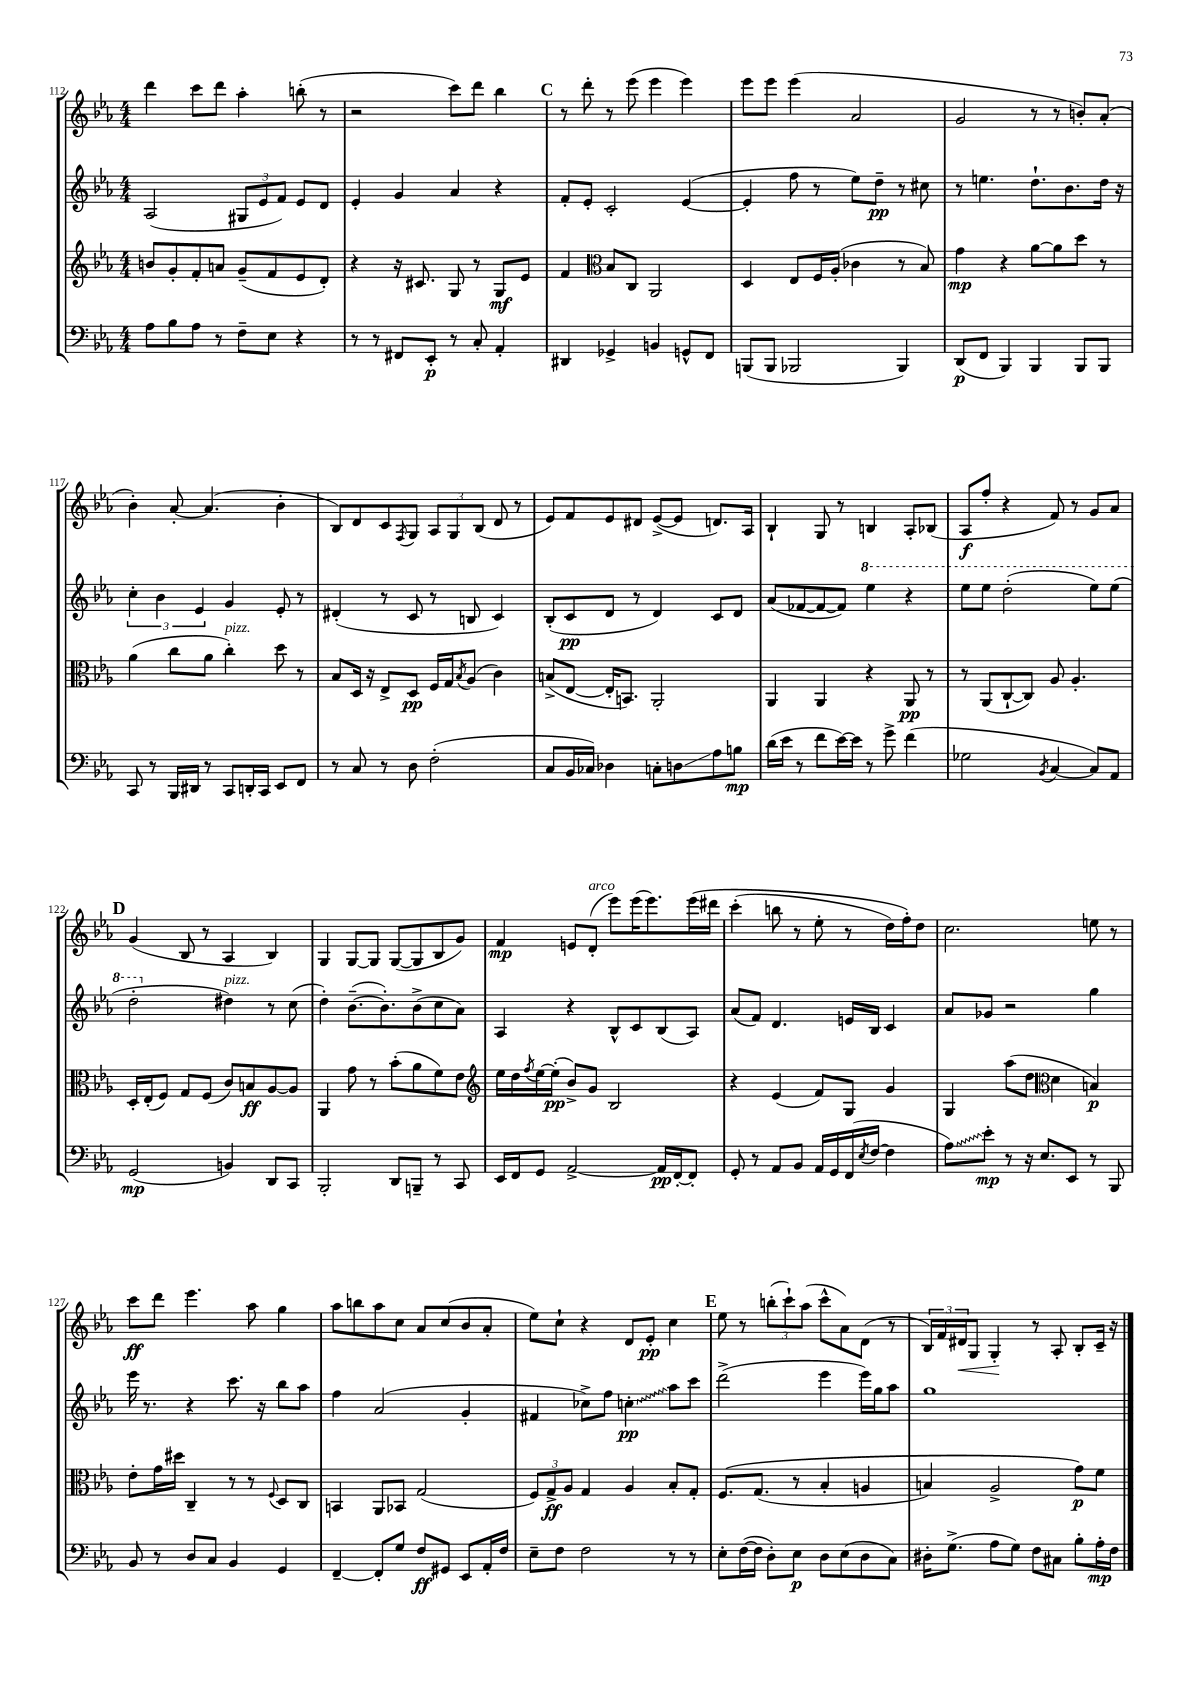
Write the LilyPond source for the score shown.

<<
\new StaffGroup <<
\new Staff = "s0" {
    \clef treble \key ees \major \numericTimeSignature \time 4/4
    d'''4 c'''8 d'''8 aes''4-. b''8-.( r8 |
    r2 c'''8) d'''8 bes''4 |
    \mark \markup { \bold "C" } r8 d'''8-. r8 ees'''8( ees'''4 ees'''4) |
    ees'''8 ees'''8 ees'''4( aes'2 |
    g'2 r8 r8 b'8-.) aes'8-.( |
    bes'4-.) aes'8~-. aes'4.( bes'4-. |
    bes8) d'8 c'8 \acciaccatura { f8 } g8 \tuplet 3/2 { aes8 g8 bes8( } d'8 r8 |
    ees'8) f'8 ees'8 dis'8 ees'8~->( ees'8 d'8.) aes16 |
    bes4-! g8 r8 b4 aes8-. bes8( |
    aes8\f f''8-. r4 f'8) r8 g'8 aes'8 |
    \mark \markup { \bold "D" } g'4( bes8 r8 aes4 bes4) |
    g4 g8~ g8 g8~( g8 bes8 g'8) |
    f'4\mp e'8 d'8-.^\markup { \italic "arco" }( ees'''8) ees'''16( ees'''8.) ees'''16\( dis'''16 |
    c'''4-.( b''8 r8 ees''8-. r8 d''16) f''16-.\) d''8 |
    c''2. e''8 r8 |
    c'''8\ff d'''8 ees'''4. aes''8 g''4 |
    aes''8 b''8 aes''8 c''8 aes'8 c''8( bes'8 aes'8-. |
    ees''8) c''8-! r4 d'8 ees'8-.\pp c''4 |
    \mark \markup { \bold "E" } ees''8 r8 \tuplet 3/2 { b''8-.( c'''8-!) aes''8( } c'''8-^ aes'8) d'8( r8 |
    \tuplet 3/2 { bes16) f'16 dis'16\< } g8 g4-.\! r8 aes8-. bes8-. c'16-- r16 \bar "|." |
}
\new Staff = "s1" {
    \clef treble \key ees \major \numericTimeSignature \time 4/4
    aes2( \tuplet 3/2 { gis8 ees'8 f'8) } ees'8 d'8 |
    ees'4-. g'4 aes'4 r4 |
    \mark \markup { \bold "C" } f'8-. ees'8-. c'2-. ees'4~( |
    ees'4-. f''8 r8 ees''8) d''8--\pp r8 cis''8 |
    r8 e''4. d''8.-! bes'8. d''16 r16 |
    \tuplet 3/2 { c''4-. bes'4 ees'4 } g'4 ees'8-. r8 |
    dis'4-.( r8 c'8 r8 b8 c'4) |
    bes8-.( c'8\pp d'8 r8 d'4) c'8 d'8 |
    aes'8( fes'8~ fes'8~ fes'8) \ottava #1 ees'''4 r4 |
    ees'''8 ees'''8 d'''2-.( ees'''8) ees'''8( |
    \mark \markup { \bold "D" } d'''2-. \ottava #0 dis''4^\markup { \italic "pizz." }) r8 c''8( |
    d''4-.) bes'8.~--( bes'8.-.) bes'8->( c''8 aes'8) |
    aes4 r4 bes8-^ c'8 bes8( aes8) |
    aes'8( f'8) d'4. e'16 bes16 c'4 |
    aes'8 ges'8 r2 g''4 |
    ees'''16 r8. r4 c'''8. r16 bes''8 aes''8 |
    f''4 aes'2( g'4-. |
    fis'4 ces''8->) f''8 \once \override Glissando.style = #'zigzag c''4-.\glissando\pp aes''8 c'''8 |
    \mark \markup { \bold "E" } d'''2->( ees'''4 ees'''16) g''16 aes''8 |
    g''1 \bar "|." |
}
\new Staff = "s2" {
    \clef treble \key ees \major \numericTimeSignature \time 4/4
    b'8 g'8-. f'8-. a'8 g'8--( f'8 ees'8 d'8-.) |
    r4 r16 cis'8. g8 r8 g8\mf ees'8 |
    \mark \markup { \bold "C" } f'4 \clef alto bes8 c8 aes,2 |
    d4 ees8 f16 aes16-.( ces'4 r8 bes8) |
    g'4\mp r4 aes'8~ aes'8 d''8 r8 |
    aes'4( c''8 aes'8 c''4-.^\markup { \italic "pizz." }) d''8 r8 |
    bes8 d16 r16 ees8-> d8\pp f16 g16 \acciaccatura { bes8 } aes8( c'4) |
    b8->( ees8~ ees16-. b,8.) aes,2-. |
    aes,4 aes,4 r4 aes,8\pp r8 |
    r8 aes,8( c8~-! c8) aes8 aes4.-. |
    \mark \markup { \bold "D" } d16-. ees16-.( f8) g8 f8( c'8) b8\ff aes8~ aes8 |
    aes,4 g'8 r8 bes'8-.( aes'8 f'8) ees'8 |
    \clef treble ees''16 d''16 \acciaccatura { f''8 } ees''16~ ees''16-.\pp( bes'8->) g'8 bes2 |
    r4 ees'4( f'8) g8 g'4 |
    g4 aes''8( d''8 \clef alto d'4 b4\p) |
    ees'8-. g'16 dis''16 c4-- r8 r8 \appoggiatura { f8 } d8 c8 |
    b,4 aes,8 bes,8 g2( |
    \tuplet 3/2 { f8) g8->\ff aes8 } g4 aes4 bes8-. g8-. |
    \mark \markup { \bold "E" } f8.\( g8.( r8 bes4-. a4 |
    b4) aes2-> g'8\p\) f'8 \bar "|." |
}
\new Staff = "s3" {
    \clef bass \key ees \major \numericTimeSignature \time 4/4
    aes8 bes8 aes8 r8 f8-- ees8 r4 |
    r8 r8 fis,8 ees,8-.\p r8 c8-. aes,4-. |
    \mark \markup { \bold "C" } dis,4 ges,4-> b,4 g,8-^ f,8 |
    b,,8( b,,8 bes,,2 bes,,4) |
    d,8\p( f,8 bes,,4) bes,,4 bes,,8 bes,,8 |
    c,8 r8 bes,,16 dis,16 r8 c,8 d,16-. c,16 ees,8 f,8 |
    r8 c8 r8 d8 f2-.( |
    c8 bes,16 ces16) des4 c8-. d8\glissando aes8 b8\mp |
    d'16( ees'16 r8 f'8 ees'16~) ees'16 r8 g'8-> f'4( |
    ges2 \acciaccatura { bes,8 } c4~ c8) aes,8 |
    \mark \markup { \bold "D" } g,2\mp( b,4) d,8 c,8 |
    bes,,2-. d,8 b,,8-- r8 c,8 |
    ees,16 f,16 g,8 aes,2~-> aes,16\pp f,16~-. f,8-. |
    g,8-. r8 aes,8 bes,8 aes,16 g,16 f,16( \acciaccatura { ees8 } f16~ f4 |
    \once \override Glissando.style = #'zigzag aes8\glissando) ees'8-.\mp r8 r16 ees8. ees,8 r8 bes,,8 |
    bes,8 r8 d8 c8 bes,4 g,4 |
    f,4~-- f,8-. g8 f8\ff gis,8 ees,8 aes,16-. f16 |
    ees8-- f8 f2 r8 r8 |
    \mark \markup { \bold "E" } ees8-. f16~( f16 d8-.) ees8\p d8 ees8( d8 c8) |
    dis16-. g8.->( aes8 g8) f8 cis8 bes8-. aes16-.\mp f16 \bar "|." |
}
>>
>>
\layout { \context { \Score currentBarNumber = #112 } }
